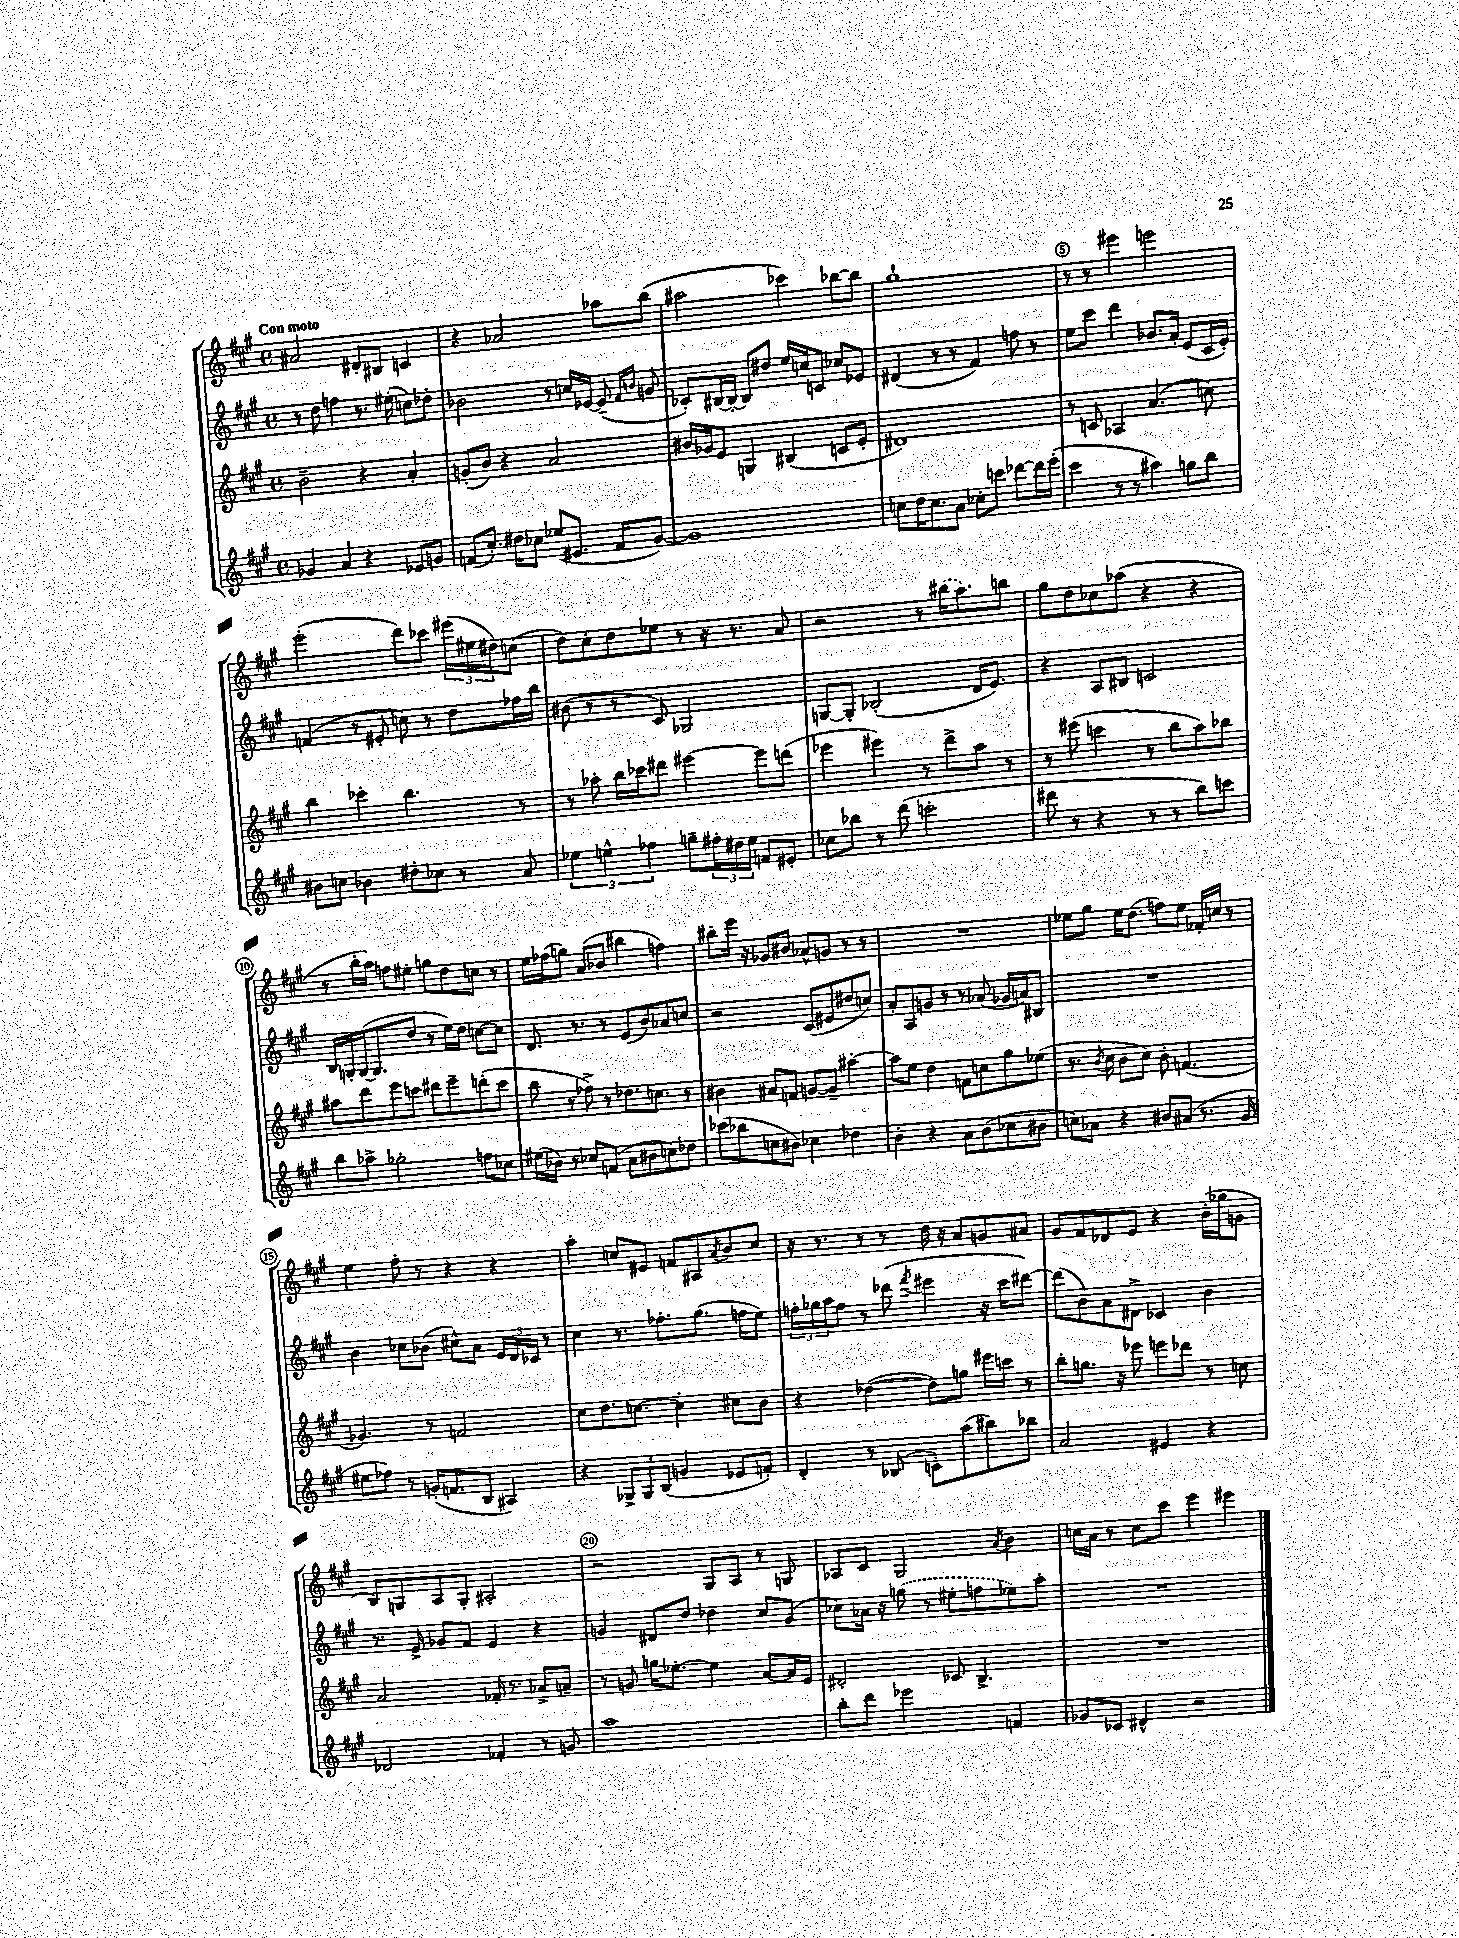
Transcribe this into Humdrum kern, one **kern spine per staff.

**kern	**kern	**kern	**kern
*staff4	*staff3	*staff2	*staff1
*clefG2	*clefG2	*clefG2	*clefG2
*k[f#c#g#]	*k[f#c#g#]	*k[f#c#g#]	*k[f#c#g#]
*M4/4	*M4/4	*M4/4	*M4/4
*met(c)	*met(c)	*met(c)	*met(c)
4g-	2b~	8r	2a#
.	.	8dd	.
4a	.	4ff	.
4r	4r	8.r	8d#'
.	.	.	8B#
.	.	(16ee#'	.
8e-	4a'	8cc)	4c
8g	.	8dd-'	.
=	=	=	=
(8f	(8g'	2b-	4r
8.cc#')	8b)	.	.
.	4r	.	2a-
16dd#	.	.	.
8cc-	.	.	.
(8ee-	2a	8r	.
8.e#	.	16cc	.
.	.	[16e-	.
.	.	(8e-~]	8aa-
16f	.	.	.
.	.	16qqf#	.
.	.	16qqb	.
[8g#)	.	8g	(8bb
=	=	=	=
1g#]	16b#	8c-')	2aa#
.	16g-	.	.
.	8e	[16B#	.
.	.	16B#'_	.
.	4G	8B#]	.
.	.	8dd#	.
.	(4B#	16ee	4ccc-)
.	.	16cc	.
.	.	8c	.
.	8c	8cc-	[8bb-
.	8e'	8e-	8bb-]
=	=	=	=
8cc	1d#)	(4d#	1gg#`
16dd	.	.	.
8.cc	.	.	.
.	.	8r	.
8a	.	8r	.
8cc-'	.	4f#)	.
8ccc	.	.	.
[8ddd-	.	8ff	.
16ddd-]	.	8r	.
(16eee'	.	.	.
=	=	=	=
4ccc#	8r	8ee	8r
.	8c	8ccc#	8r
8r	4A-	4ddd	4eee#
8r	.	.	.
4aa#)	(4.a	8.b-	2eee
.	.	16a'	.
8gg	.	(8e	.
8bb	8cc)	16c#	.
.	.	16e')	.
=	=	=	=
8b#	4bb	(4f	(2eee'
8cc	.	.	.
4b-	4ccc-'	8r	.
.	.	8e#'	.
8dd#'	4.bb	8cc)	8ddd)
8cc-	.	8r	8ccc-
8r	.	8dd	(24eee#
.	.	.	24ee#
.	.	.	24dd#)
8a	8r	16ff-	(8cc
.	.	16bb	.
=	=	=	=
6ee-	8r	(8b#	8dd)
.	8aa-'	8r	8cc#'
6ee^^	.	.	.
.	16bb	8r	8dd
.	16ccc-	.	.
6ff-	.	.	.
.	8ddd#	8c#)	8ee-
8gg~	[4eee#	2G-	8r
24ff#'	.	.	16r
24dd#	.	.	.
.	.	.	8.r
24ee	.	.	.
8f	8eee#]	.	.
8e#'	(8ddd	.	8a
=	=	=	=
8cc-	4eee-	[8G	2r
8bb-	.	8G']	.
8r	4eee#)	(2B-'	.
(8ddd	.	.	.
2ccc'	8r	.	8r
.	8ddd^	.	(16bb#
.	.	.	8.aa)
.	8aa	16d	.
.	.	8.e)	.
.	8r	.	8bb
=	=	=	=
8ddd#	8r	4r	8gg#
8r	(8eee#	.	8dd
4r	4ccc	8A	8cc-
.	.	8B#	(8aa-
8r	8r	2c	4r
8r	8bb	.	.
8bb)	8aa)	.	4r
8ccc	8bb-	.	.
=	=	=	=
8bb	8aa#	16B	8r
.	.	16G'	.
8aa-^	8ddd	([16G	16bb'
.	.	8.G]	16aa)
2gg-'	8eee	.	8ff
.	8ccc	8dd	8ee#'
.	8ddd#	8r	8gg
.	8eee~	16ee)	8dd
.	.	16dd	.
8ff	(8ddd'	[8cc	8cc
8cc-	8ccc	8cc]	8r
=	=	=	=
(16ee#	8bb	8.d	16ee
16b-)	.	.	(16ff-
8r	8r	.	8gg)
.	.	8.r	.
8cc-	8ff-^)	.	(8a
(8f	8r	8r	8b-
8a	8.dd-	(8e	4bb#
8b#	.	8b)	.
.	8.cc	.	.
8cc)	.	8a-	4ff)
8dd-	8r	8cc	.
=	=	=	=
(8ccc-	4b#	2r	8bb#'
8bb-	.	.	16eee
.	.	.	16r
8cc	8a#	.	8g-
8b#)	8f	.	8b#
4cc-	[8g	(8c#	8a-^^
.	8g~]	8e#	8g
4dd-	[4aa#'	8dd#	8r
.	.	8cc)	8r
=	=	=	=
4b'	8aa#]	8a'	1r
.	8ee	8A	.
4r	4dd	8g	.
.	.	8r	.
8a	8f	8r	.
(8b	8cc	(8a-	.
8cc-	8gg#	16g-	.
.	.	16a)	.
8b#	(8ee-	8B#	.
=	=	=	=
8cc)	8.r	1r	8ee-
8a-	.	.	8gg#
.	8qb	.	.
.	16cc#	.	.
4r	8b	.	16ee-
.	.	.	(8.dd
.	8cc#)	.	.
8b#	8b'	.	8ff)
(8a#	(4.f	.	8ee-
8.r	.	.	16f-'
.	.	.	16cc
.	.	.	8r
16g#	.	.	.
=	=	=	=
8ee#	4.g-)	4b	4ee
8ff-)	.	.	.
8r	.	8cc-	8ff#'
(16g'	8r	(8b-	8r
8.f	.	.	.
.	2f	8cc#^^)	4r
8B	.	8a	.
4A#)	.	24e	4r
.	.	24d	.
.	.	24c-	.
.	.	8r	.
=	=	=	=
4r	8cc#	4cc#	4aa'
.	8.dd	.	.
12G-^	.	8.r	8cc
.	[8.cc	.	.
12G-	.	.	.
.	.	.	8e#
(12B	.	.	.
.	.	8.ff-'	.
4g	4cc']	.	8f
.	.	(8.gg#	8A#
.	.	.	8qa
8e-	8cc#	.	8b
.	.	16ff	.
8f')	8b	8ee)	8cc
=	=	=	=
4d'	4r	24ff'	16r
.	.	24gg-	.
.	.	.	8.r
.	.	24aa	.
.	.	8ff	.
8r	([4dd-	8r	8r
(8B-	.	(8ddd-	8r
.	.	8qfff#	.
8c')	8dd-])	4eee#	16dd
.	.	.	16r
(8aa	8gg	.	8a
8bb#)	16eee#	16r	8g
.	16ccc	16ccc#	.
8bb-	8r	[8ddd#)	8a#
=	=	=	=
2a	8bb'	(8ddd#]	8g#
.	8.gg	8b)	8f#
.	.	8a	8d-
.	16r	.	.
.	8eee-	8d#^	8e
4e#	8eee	4c-	4r
.	8ddd-	.	.
4r	8r	4b	(16b'
.	.	.	16gg-
.	8cc	.	8g
=	=	=	=
2d-	2a	8.r	8B)
.	.	.	8G
.	.	16e^	.
.	.	8g-	8A
.	.	8f#	8G'
4f-'	16f-'	4e	2A#'
.	8.r	.	.
8r	8a-^	4r	.
8g	8a~	.	.
=	=	=	=
1aa	8r	4g	2r
.	8g	.	.
.	16gg	8d#	.
.	[8.ee-'	.	.
.	.	8dd	.
.	4ee-]	4dd-	8G#
.	.	.	8A
.	[8a	8cc#	8r
.	16a]	(8g	8G
.	16e	.	.
=	=	=	=
8bb'	2d#'	8cc-)	8A-
8ddd	.	16a-	8c#
.	.	16r	.
2eee-	.	(8gg	2G#
.	.	8r	.
.	8c-	8ee#'	.
.	4.B^	8ff	.
.	.	.	8qa
4f	.	8ee-)	4b
.	.	8aa'	.
=	=	=	=
8g-	1r	1r	16cc
.	.	.	16a
8c-	.	.	8r
4d#^^	.	.	8cc
.	.	.	8ccc#
2r	.	.	4eee
.	.	.	4eee#
==	==	==	==
*-	*-	*-	*-
